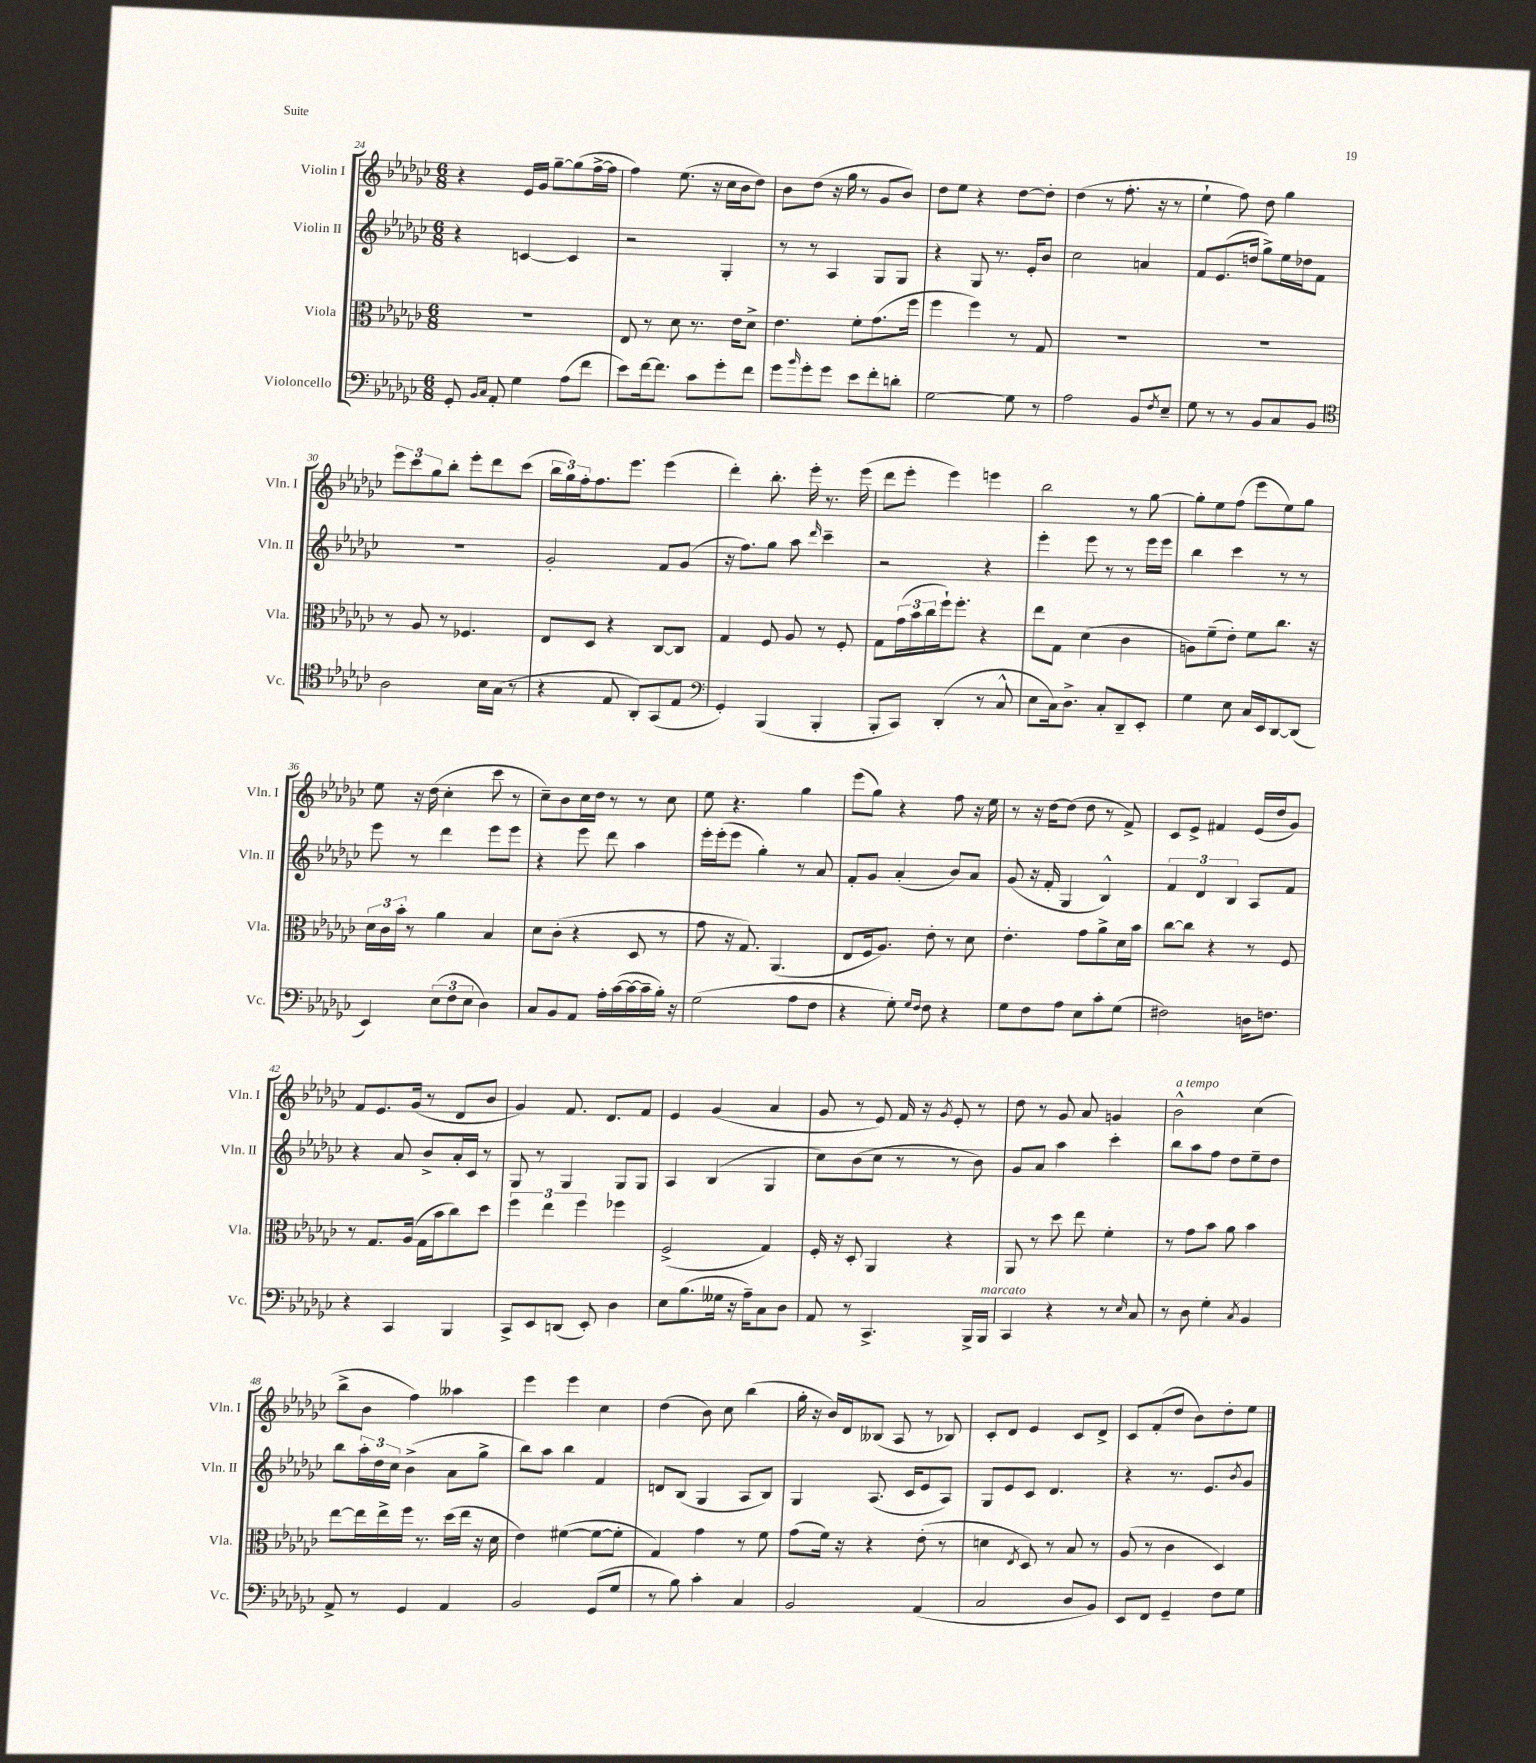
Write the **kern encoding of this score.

**kern	**kern	**kern	**kern
*staff4	*staff3	*staff2	*staff1
*clefF4	*clefC3	*clefG2	*clefG2
*k[b-e-a-d-g-c-]	*k[b-e-a-d-g-c-]	*k[b-e-a-d-g-c-]	*k[b-e-a-d-g-c-]
*M6/8	*M6/8	*M6/8	*M6/8
8GG-'	2.r	4r	4r
16qqBB-	.	.	.
16qqC-	.	.	.
8AA-'	.	.	.
4G-	.	[4c	16e-
.	.	.	16g-
.	.	.	[8gg-~
(8A-	.	4c]	(8gg-]
8f	.	.	[16ff^
.	.	.	16ff]
=	=	=	=
8e-)	8E-	2r	4ff)
[16f	8r	.	.
8.f]	.	.	.
.	8d-	.	(8.ee-
8c-	8.r	.	.
.	.	.	16r
8g-'	.	4G-'	16cc-
.	16e-	.	16b-
8f	8d-^	.	8dd-)
=	=	=	=
8g-	4.e-	8r	8b-
16qqb-	.	.	.
8g-'	.	8r	(8dd-
8g-	.	4A-	16r
.	.	.	16gg-
8e-	8f'	.	8r
8f'	(8.g-	8G-	8g-
8d'	.	8G-	8b-)
.	16ff	.	.
=	=	=	=
[2G-	4ff	4r	8dd-
.	.	.	8ee-
.	4ff)	8G-	4r
.	.	8.r	.
8G-]	8r	.	[8dd-
.	.	16e-'	.
8r	8G-	8b-	8dd-']
=	=	=	=
2A-	2.r	2cc-	(4dd-
.	.	.	8r
.	.	.	8.ff'
8BB-	.	4a	.
.	.	.	16r
8qF	.	.	.
8E-~	.	.	8r
=	=	=	=
8G-	2.r	8f	4ee-`
8r	.	(8.e-	.
8r	.	.	8ff)
.	.	16dd	.
8BB-	.	8gg-^)	8dd-
8C-	.	16ee-	4gg-
.	.	16dd-	.
8BB-	.	8f	.
=	=	=	=
*clefC4	*	*	*
2A-	8r	2.r	12eee-
.	.	.	12ccc-
.	8A-	.	.
.	.	.	12gg-
.	8r	.	8bb-'
.	4.F-	.	8eee-'
16B-	.	.	8ddd-
(16G-	.	.	.
8r	.	.	(8ccc-
=	=	=	=
4r	8E-	2g-'	24bb-
.	.	.	24gg-)
.	.	.	24ff'
.	8D-	.	8.ff
8E-	4r	.	.
.	.	.	8.eee-
8AA-')	.	.	.
(8GG-	[8C-	8f	(4eee-
8E-	8C-]	(8g-	.
=	=	=	=
*clefF4	*	*	*
4GG-')	4G-	16r	4ddd-')
.	.	8.ff)	.
(4BBB-	8F	8gg-	8.bb-'
.	8A-	8aa-	.
.	.	.	16eee-'
.	.	16qqddd-	.
4BBB-'	8r	4ccc-~	8.r
.	8F'	.	.
.	.	.	(16eee-
=	=	=	=
8BBB-'	8G-	2r	8ddd-
8CC-)	(24g-	.	8eee-'
.	24b-	.	.
.	24cc-	.	.
(4DD-'	16ff`)	.	4eee-)
.	8.ff'	.	.
8r	4r	4r	4eee
8C-^^	.	.	.
=	=	=	=
8E-	8ee-	4eee-'	2bb-
16C-)	8G-	.	.
8.D-^	.	.	.
.	(4d-	8eee-	.
8C-'	.	8r	.
8DD-~	4c-	8r	8r
8EE-'	.	16eee-	[8gg-
.	.	16eee-	.
=	=	=	=
4G-	8A)	4bb-	8gg-']
.	(8f~	.	8ee-
8E-	8e-')	4ccc-	(8ff
16C-	8f	.	8eee-
16EE-	.	.	.
[8DD-	8.cc-	8r	8ee-)
(8DD-]	.	8r	8gg-
.	16r	.	.
=	=	=	=
4EE-)	24d-	8eee-	8ee-
.	24c-	.	.
.	24b-'	.	.
.	8r	8r	16r
.	.	.	(16dd-
(12E-	4a-	4ddd-	4cc-'
12F	.	.	.
12E-	.	.	.
4D-)	4B-	8eee-	8ccc-
.	.	8eee-	8r
=	=	=	=
8C-	8d-	4r	8cc-~)
8BB-	(8c-'	.	8b-
8AA-	4r	8eee-	16cc-
.	.	.	16dd-
16A-'	.	8ddd-	8r
([16c-	.	.	.
16c-_	8D-	4aa-	8r
16c-~]	.	.	.
16B-')	8r	.	8cc-
16r	.	.	.
=	=	=	=
(2G-	8g-	16eee-'	8ee-
.	.	(16eee-'	.
.	16r	8eee-	4.r
.	8.G-)	.	.
.	.	4gg-')	.
.	(4.AA-	.	.
8A-	.	8r	4gg-
8F	.	8a-	.
=	=	=	=
4r	8E-	8f'	(8eee-
.	16F	8g-	8gg-)
.	8.A-)	.	.
8G-')	.	(4a-'	4r
16qqG-	.	.	.
16qqF	.	.	.
8F	8e-'	.	.
4r	8r	8b-)	8ff
.	8d-	8a-	16r
.	.	.	16ee-
=	=	=	=
8G-	4.e-'	(8g-	8r
8F	.	16r	16r
.	.	16f'	[16dd-
8A-	.	4G-	(8dd-]
8E-	8g-	.	8dd-
8c-'	8a-^	4B-^^)	8r
(8G-	16d-	.	8f^)
.	16b-	.	.
=	=	=	=
2F#)	[8cc-	6f	8c-
.	8cc-]	.	8e-^
.	.	6d-	.
.	4r	.	4f#
.	.	6B-	.
16D	8r	8A-	(16e-
8.F	.	.	16dd-
.	8F	8f	8g-)
=	=	=	=
4r	8r	4r	8f
.	8.G-	.	8.e-
4CC-	.	8a-	.
.	(16A-	.	(16g-
.	16G-	8b-^	8r
.	16b-	.	.
4BBB-	8cc-)	16a-'	8d-
.	.	16c-	.
.	8dd-	8r	8b-
=	=	=	=
8CC-^	6ff	8G-	4g-)
8EE-	.	8r	.
.	6ee-	.	.
(8DD	.	4G-	8.f
.	6ff	.	.
8EE-')	.	.	.
.	.	.	8.d-
4D-	4ff-	8G-	.
.	.	8G-	8f
=	=	=	=
8E-	(2F^	4A-	4e-
(8.B-	.	.	.
.	.	(4B-	(4g-
16G--	.	.	.
16r	.	.	.
16A-~)	.	.	.
8C-	4G-)	4G-	4a-
8D-	.	.	.
=	=	=	=
8AA-	16F'	8cc-)	8g-
.	16r	.	.
8r	8D-'	(8b-	8r
4.CC-^	4AA-	8cc-	8e-)
.	.	8r	16f
.	.	.	16r
.	.	.	8qg-
.	4r	8r	8e-'
16BBB-^	.	8b-)	8r
16BBB-	.	.	.
=	=	=	=
4CC-	8AA-	8g-	8dd-
.	8r	8a-	8r
4r	8dd-	4aa-	8g-
.	8ee-	.	8a-
8r	4f'	4ccc-'	4g
16qqE-	.	.	.
8C-	.	.	.
=	=	=	=
8r	8r	8bb-	2b-^^
8D-	8g-	8aa-	.
4G-'	8b-	8ff	.
.	8a-	8dd-	.
8qC-	.	.	.
4BB-	4b-	8ee-~	(4cc-
.	.	8dd-	.
=	=	=	=
8AA-^	[8ee-	8bb-	8bb-^
8r	16ee-]	24aa-'	8b-
.	.	24dd-	.
.	16ee-^	.	.
.	.	24cc-	.
4GG-	16ff	(4b-^	4ff)
.	8.r	.	.
4AA-	(16dd-	8a-	4aa--
.	16ee-	.	.
.	16r	8gg-^	.
.	16d-	.	.
=	=	=	=
2BB-	4e-)	8bb-)	4eee-
.	.	8aa-	.
.	([4f#	4bb-	4eee-
(8GG-	8f#_	4f	4cc-
8G-	8f#']	.	.
=	=	=	=
8r	4G-)	8d	(4dd-
8B-)	.	(8B-	.
4c-'	4g-	4G-	8b-)
.	.	.	8cc-
4C-	8r	8A-	(4bb-
.	8f	8B-)	.
=	=	=	=
2BB-	(8g-	4G-	16gg-'
.	.	.	16r
.	16f)	.	16b-)
.	16r	.	16d-
.	4r	(8.A-	(8B--
.	.	.	8A-
.	.	16c-	.
(4AA-	(8e-'	8e-	8r
.	8r	8A-)	8B-)
=	=	=	=
2C-	4d	8G-	8c-'
.	.	8e-	8d-
.	8qE-	.	.
.	8D-)	8c-	4e-
.	8r	4.d-	.
8D-	8B-	.	8c-
8BB-)	8r	.	8d-^
=	=	=	=
8EE-	(8A-	4r	8c-
8FF	8r	.	(8f'
4GG-~	4c-	8.r	8dd-
.	.	.	8b-)
.	.	8.e-	.
8F	4D-)	.	8dd-'
.	.	8qb-	.
8G-	.	8g-	8ee-
==	==	==	==
*-	*-	*-	*-
